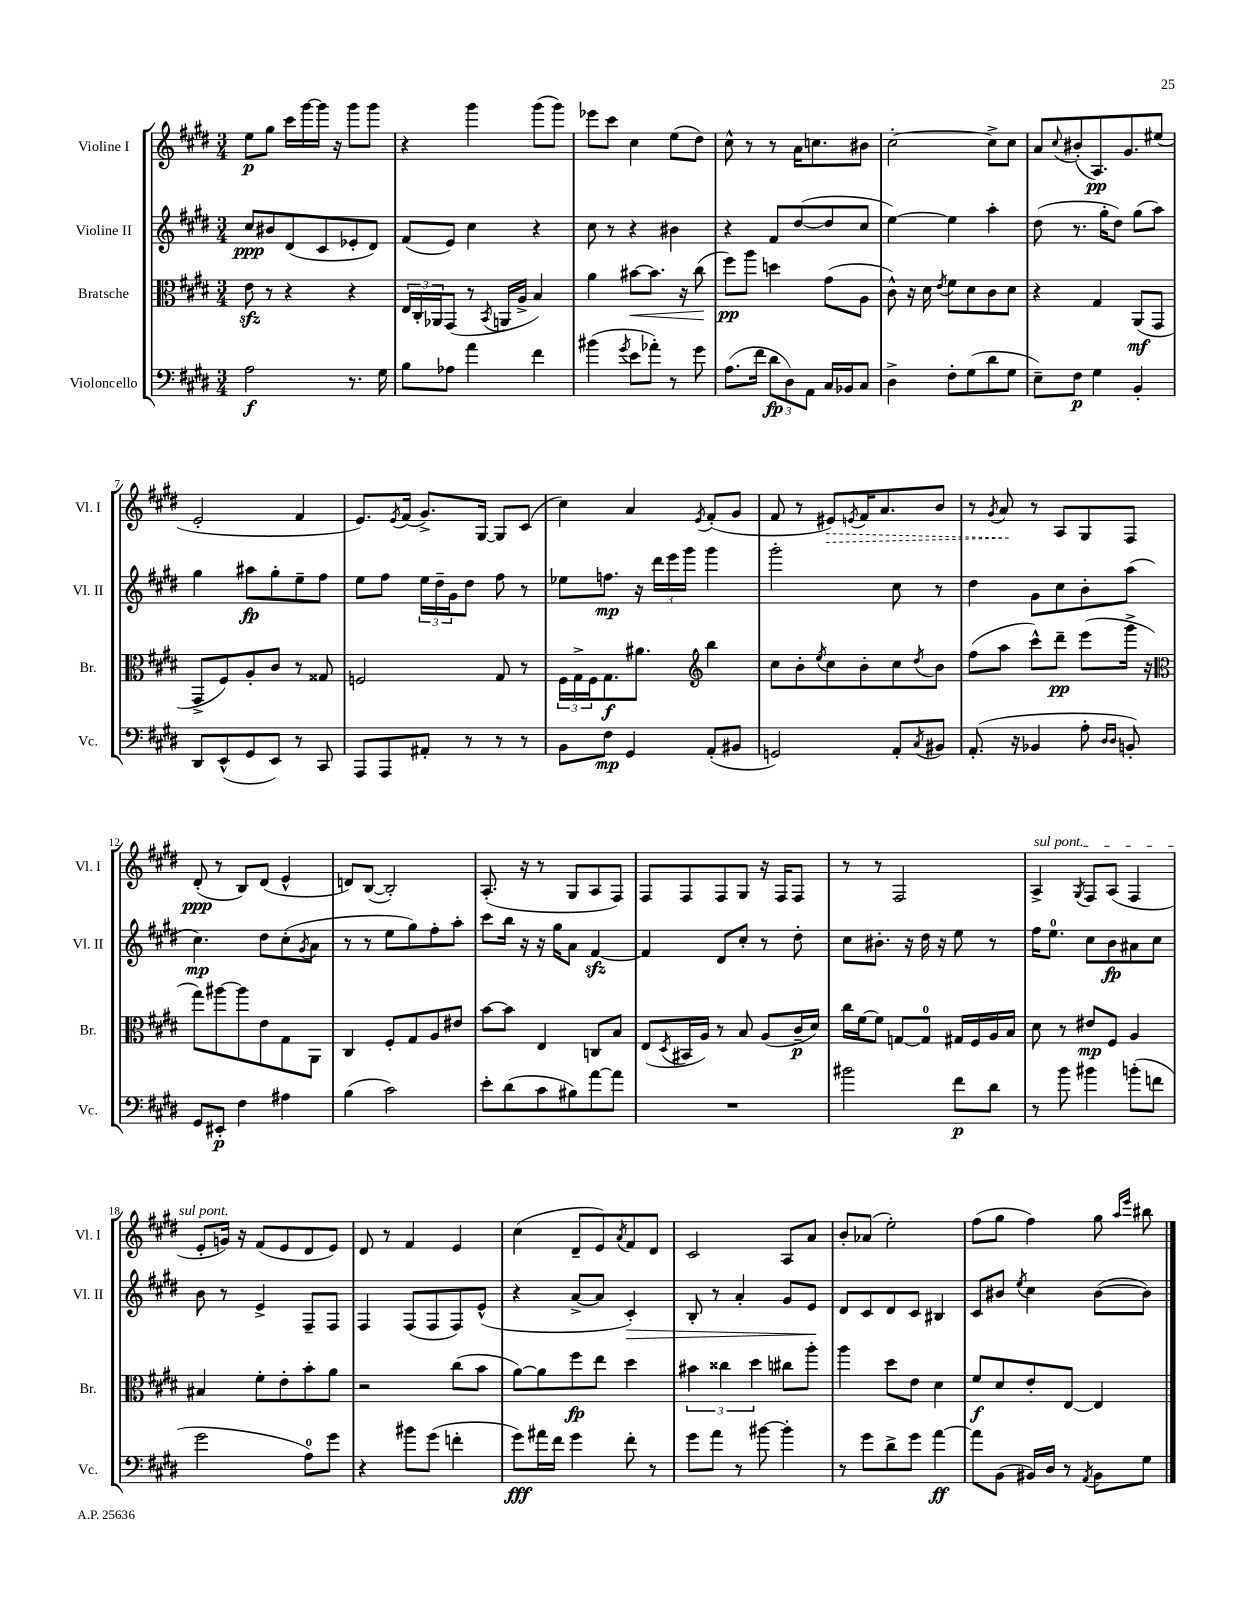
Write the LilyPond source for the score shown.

<<
\new StaffGroup <<
\new Staff = "s0" \with { instrumentName = "Violine I" shortInstrumentName = "Vl. I" } {
    \clef treble \key e \major \numericTimeSignature \time 3/4
    e''8\p gis''8 cis'''16 gis'''16~ gis'''16 r16 gis'''8 gis'''8 |
    r4 gis'''4 gis'''8( gis'''8) |
    ees'''8 cis'''8 cis''4 e''8( dis''8) |
    cis''8-^ r8 r8 a'16 c''8. bis'8 |
    cis''2~-. cis''8-> cis''8 |
    a'8 \appoggiatura { cis''8 } bis'8-.( a8.\pp) gis'8. eis''8( |
    e'2-. fis'4 |
    e'8.) \acciaccatura { e'8 } fis'16( gis'8.->) gis16~ gis8 cis'8( |
    cis''4) a'4 \acciaccatura { e'8 } fis'8-.( gis'8 |
    fis'8 r8 \once \override Hairpin.style = #'dashed-line eis'8\>) \acciaccatura { e'8 } fis'16 a'8. b'8 |
    r8 \acciaccatura { gis'8 } a'8\! r8 a8 gis8 fis8 |
    dis'8-.\ppp( r8 b8) dis'8( e'4-^ |
    d'8) b8~( b2-.) |
    a8.-.( r16 r8 gis8 a8 fis8) |
    fis8 fis8 fis8 gis8 r16 fis16 fis8 |
    r8 r8 fis2 |
    \once \override TextSpanner.bound-details.left.text = \markup { \italic "sul pont." } a4->\startTextSpan \acciaccatura { gis8 } fis8 a8( fis4 |
    e'8-. g'16\stopTextSpan) r16 fis'8( e'8 dis'8 e'8) |
    dis'8 r8 fis'4 e'4 |
    cis''4( dis'8-- e'8) \acciaccatura { a'8 } fis'8 dis'8 |
    cis'2 a8 a'8 |
    b'8-. aes'8( e''2-.) |
    fis''8( gis''8 fis''4) gis''8 \grace { a''16 e'''16 } bis''8 \bar "|." |
}
\new Staff = "s1" \with { instrumentName = "Violine II" shortInstrumentName = "Vl. II" } {
    \clef treble \key e \major \numericTimeSignature \time 3/4
    cis''8\ppp bis'8 dis'8( cis'8 ees'8-. dis'8) |
    fis'8( e'8) cis''4 r4 |
    cis''8 r8 r4 bis'4 |
    r4 fis'8 dis''8~( dis''8 cis''8 |
    e''4~) e''4 a''4-. |
    dis''8( r8. gis''16-. dis''8) gis''8( a''8) |
    gis''4 ais''8\fp gis''8-. e''8-- fis''8 |
    e''8 fis''8 \tuplet 3/2 { e''16 dis''16-- gis'16 } dis''8 fis''8 r8 |
    ees''8 f''8.\mp r16 \tuplet 3/2 { dis'''16 e'''16 gis'''16 } gis'''4 |
    gis'''2-. cis''8 r8 |
    dis''4 gis'8 cis''8 b'8-. a''8( |
    cis''4.\mp) dis''8 cis''8-.( \acciaccatura { gis'8 } a'8 |
    r8 r8 e''8 gis''8) fis''8-. a''8-. |
    cis'''8 b''16 r16 r16 gis''16 a'8 fis'4~\sfz |
    fis'4 dis'8 cis''8-. r8 dis''8-. |
    cis''8 bis'8.-. r16 dis''16 r16 e''8 r8 |
    fis''16 e''8.-0 cis''8 b'8\fp ais'8 cis''8 |
    b'8 r8 e'4-> fis8-- fis8 |
    fis4 fis8( fis8 fis8) e'8-^( |
    r4 a'8~-> a'8 cis'4-.\>) |
    b8-. r8 a'4-. gis'8 e'8\! |
    dis'8 cis'8 dis'8 cis'8 bis4 |
    cis'8 bis'8 \acciaccatura { e''8 } cis''4 bis'8~( bis'8) \bar "|." |
}
\new Staff = "s2" \with { instrumentName = "Bratsche" shortInstrumentName = "Br." } {
    \clef alto \key e \major \numericTimeSignature \time 3/4
    e'8\sfz r8 r4 r4 |
    \tuplet 3/2 { e16 cis16-. aes,16 } gis,8( r8 \acciaccatura { b,8 } a,16 a16-> b4) |
    a'4 bis'8~\< bis'8. r16 cis''8\!( |
    fis''8\pp) a''8 d''4 gis'8( a8 |
    cis'8-^) r16 dis'16 \acciaccatura { e'8 } fis'8 dis'8 cis'8 dis'8 |
    r4 gis4 a,8\mf( gis,8 |
    gis,8-> fis8) a8-. cis'8 r8 gisis8 |
    f2 gis8 r8 |
    \tuplet 3/2 { fis16 gis16-> fis16 } gis8.\f ais'8. \clef treble b''4 |
    cis''8 b'8-. \acciaccatura { e''8 } cis''8 b'8-. cis''8 \acciaccatura { dis''8 } b'8 |
    fis''8( a''8 cis'''8-^) dis'''8--\pp e'''8( gis'''16-> r16 |
    \clef alto gis''8) ais''8~ ais''8 e'8 gis8 a,8 |
    cis4 fis8-. gis8 a8 eis'8 |
    b'8~ b'8 e4 c8 b8 |
    e8( \acciaccatura { dis8 } bis,16 a16) r8 b8 a8( cis'16--\p dis'16) |
    cis''16 fis'16~ fis'8 g8~ g8-0 gis16 fis16 a16 b16 |
    dis'8 r8 eis'8\mp fis8 a4 |
    bis4 fis'8-. e'8-. b'8-. a'8 |
    r2 cis''8( b'8 |
    a'8~) a'8 fis''8\fp e''8 dis''4 |
    \tuplet 3/2 { bis'4 cisis''4 dis''4 } cis''8 a''8-. |
    a''4 dis''8 e'8 dis'4 |
    fis'8\f dis'8 e'8-. e8~ e4 \bar "|." |
}
\new Staff = "s3" \with { instrumentName = "Violoncello" shortInstrumentName = "Vc." } {
    \clef bass \key e \major \numericTimeSignature \time 3/4
    a2\f r8. gis16 |
    b8 aes8 a'4 fis'4 |
    bis'4( \acciaccatura { gis'8 } e'8 aes'8-.) r8 gis'8 |
    a8.( fis'16 \tuplet 3/2 { dis'8\fp dis8) a,8 } cis16 bes,16 cis8 |
    dis4-> fis8-. gis8( dis'8 gis8 |
    e8--) fis8\p gis4 b,4-. |
    dis,8 e,8-^( gis,8 e,8) r8 cis,8 |
    a,,8 a,,8 ais,8-. r8 r8 r8 |
    b,8 fis8\mp gis,4 a,8-.( bis,8 |
    g,2) a,8-. \acciaccatura { cis8 } bis,8 |
    a,8.-.( r16 bes,4 a8-. \grace { dis16 dis16 } b,8-.) |
    gis,8 eis,8-.\p fis4 ais4 |
    b4( cis'2) |
    e'8-. dis'8( cis'8 bis8) a'8~ a'8 |
    R2. |
    bis'2 fis'8\p dis'8 |
    r8 b'8 bis'4 b'8-.( f'8 |
    gis'2 a8-0) gis'8 |
    r4 bis'8 gis'8( f'4-. |
    gis'8\fff) ais'16 fis'16 gis'4 fis'8-. r8 |
    gis'8 a'8 r8 bis'8~ bis'4-. |
    r8 gis'8 dis'8-> gis'8 a'4~\ff |
    a'8 b,8( bis,16) dis16 r8 \acciaccatura { a,8 } bis,8 gis8 \bar "|." |
}
>>
>>
